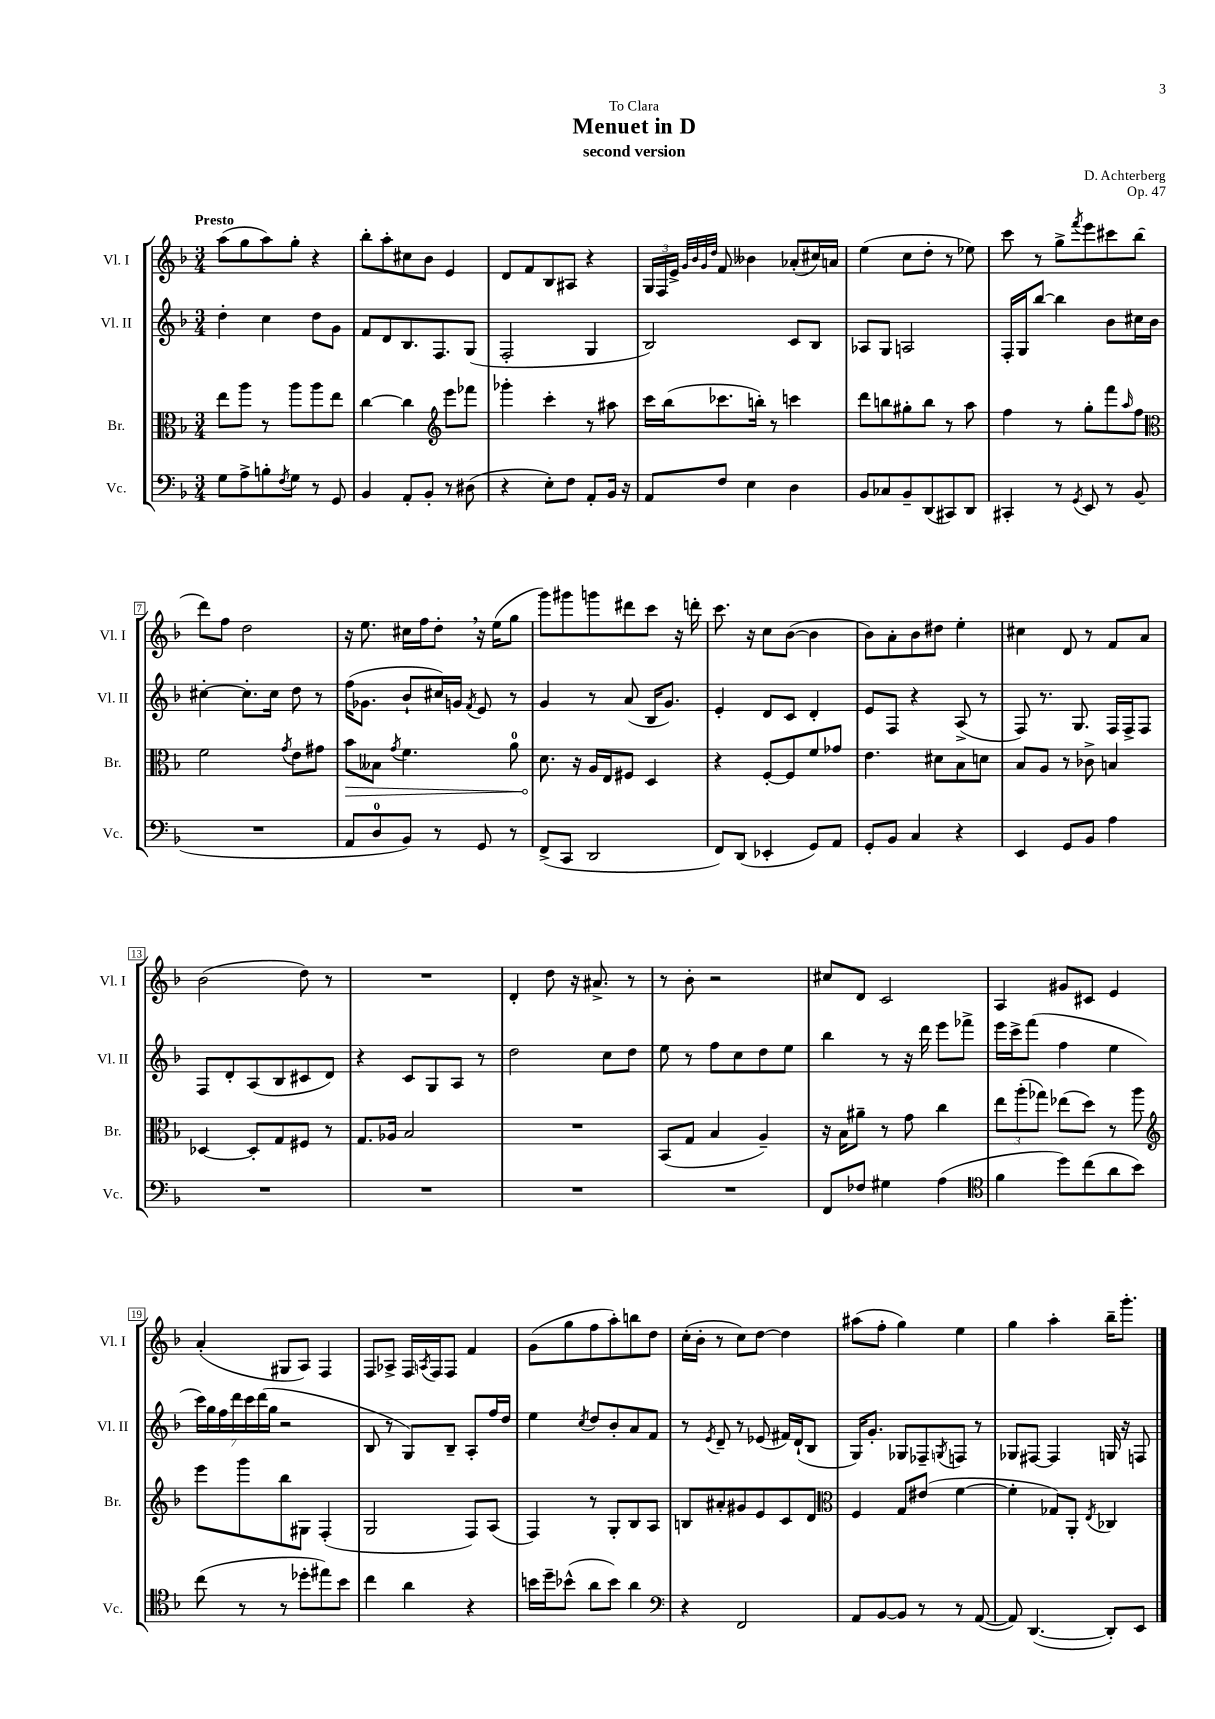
\header { title = "Menuet in D" composer = "D. Achterberg" subtitle = "second version" dedication = "To Clara" opus = "Op. 47" }
<<
\new StaffGroup <<
\new Staff = "s0" \with { instrumentName = "Vl. I" shortInstrumentName = "Vl. I" } {
    \clef treble \key f \major \numericTimeSignature \time 3/4 \tempo "Presto"
    a''8( g''8 a''8) g''8-. r4 |
    bes''8-. a''8-. cis''8 bes'8 e'4 |
    d'8 f'8 bes8 ais8 r4 |
    \tuplet 3/2 { g16 f16 e'16-> } \grace { g'32 bes'32 g'32 d''32 } f'8 beses'4 aes'8-.( cis''16) a'16 |
    e''4( c''8 d''8-. r8 ees''8) |
    c'''8 r8 g''8-> \acciaccatura { f'''8 } e'''8 cis'''8 bes''8( |
    d'''8) f''8 d''2 |
    r16 e''8. cis''16 f''16 d''8-. \breathe r16 e''16( g''8 |
    g'''8) gis'''8 g'''8 dis'''8 c'''8 r16 d'''16-. |
    c'''8. r16 c''8 bes'8~( bes'4 |
    bes'8) a'8-. bes'8 dis''8 e''4-. |
    cis''4 d'8 r8 f'8 a'8 |
    bes'2( d''8) r8 |
    R2. |
    d'4-. d''8 r16 ais'8.-> r8 |
    r8 bes'8-. r2 |
    cis''8 d'8 c'2 |
    a4 gis'8 cis'8 e'4 |
    a'4-.( gis8 a8) f4 |
    f8 aes8-> f16 \acciaccatura { a8 } f16 f8 f'4 |
    g'8( g''8 f''8 a''8-.) b''8 d''8 |
    c''16-.( bes'16-. r8 c''8) d''8~ d''4 |
    ais''8( f''8-. g''4) e''4 |
    g''4 a''4-. bes''16-- g'''8.-. \bar "|." |
}
\new Staff = "s1" \with { instrumentName = "Vl. II" shortInstrumentName = "Vl. II" } {
    \clef treble \key f \major \numericTimeSignature \time 3/4
    d''4-. c''4 d''8 g'8 |
    f'8 d'8 bes8. f8. g8( |
    f2-. g4 |
    bes2) c'8 bes8 |
    aes8 g8 a2 |
    f16-. g16 bes''8~ bes''4 bes'8 cis''16 bes'16 |
    cis''4~-. cis''8.-. cis''16 d''8 r8 |
    f''16( ges'8. bes'8-! cis''16) g'16 \acciaccatura { f'8 } e'8 r8 |
    g'4 r8 a'8( bes16 g'8.) |
    e'4-. d'8 c'8 d'4-. |
    e'8 f8 r4 a8->( r8 |
    f8) r8. g8. f16 f16-> f8 |
    f8 d'8-. a8( bes8 cis'8 d'8) |
    r4 c'8 g8 a8 r8 |
    d''2 c''8 d''8 |
    e''8 r8 f''8 c''8 d''8 e''8 |
    bes''4 r8 r16 d'''16 e'''8 fes'''8-> |
    e'''16 c'''16-> f'''8( f''4 e''4 |
    \tuplet 7/4 { c'''16) g''16 f''16 d'''16 c'''16 d'''16( g''16 } r2 |
    bes8 r8 g8) bes8-- a8-. f''16 d''16 |
    e''4 \acciaccatura { c''8 } d''8 bes'8-. a'8 f'8 |
    r8 \acciaccatura { e'8 } d'8-- r8 ees'8( fis'16) d'16-!( bes8 |
    g16) g'8.-. ges8 fes8-- \acciaccatura { g8 } f8 r8 |
    ges8 fis8~ fis4 g16 r16 f8 \bar "|." |
}
\new Staff = "s2" \with { instrumentName = "Br." shortInstrumentName = "Br." } {
    \clef alto \key f \major \numericTimeSignature \time 3/4
    e''8 a''8 r8 a''8 a''8 e''8 |
    c''4~ c''4 \clef treble e'''8 fes'''8 |
    ges'''4-. c'''4-. r8 ais''8 |
    c'''16 bes''16( ces'''8. b''16-.) r8 c'''4 |
    d'''8 b''8 gis''8-. b''8 r8 a''8 |
    f''4 r8 g''8-. f'''8 \grace { a''16 } f''8 |
    \clef alto f'2 \acciaccatura { g'8 } e'8 gis'8 |
    \once \override Hairpin.circled-tip = ##t bes'8\> beses8 \acciaccatura { g'8 } f'4. a'8-0 |
    d'8.\! r16 a16 e16 fis8 d4 |
    r4 f8~-. f8 f'8 ges'8 |
    e'4. dis'8 bes8 d'8 |
    bes8 a8 r8 ces'8-> b4 |
    des4~ des8-. g8 fis8 r8 |
    g8. aes16 bes2 |
    R2. |
    bes,8( g8 bes4 a4--) |
    r16 bes16 ais'8-- r8 g'8 c''4 |
    \tuplet 3/2 { e''8 a''8-.( ges''8) } ees''8( d''8) r8 a''8 |
    \clef treble e'''8 g'''8 bes''8 gis8 f4-.( |
    g2 f8) a8( |
    f4) r8 g8-. bes8 a8 |
    b8 ais'8-. gis'8 e'8 c'8 d'8 |
    \clef alto f4 g8 eis'8( f'4~ |
    f'4-. ges8) a,8-. \acciaccatura { e8 } ces4 \bar "|." |
}
\new Staff = "s3" \with { instrumentName = "Vc." shortInstrumentName = "Vc." } {
    \clef bass \key f \major \numericTimeSignature \time 3/4
    g8 a8-> b8-. \acciaccatura { f8 } g8 r8 g,8 |
    bes,4 a,8-. bes,8-. r8 dis8( |
    r4 e8-.) f8 a,8-. bes,16 r16 |
    a,8 f8 e4 d4 |
    bes,8 ces8 bes,8-- d,8( cis,8) d,8 |
    cis,4-. r8 \acciaccatura { g,8 } e,8 r8 bes,8( |
    R2. |
    a,8 d8-0 bes,8) r8 g,8 r8 |
    f,8->( c,8 d,2 |
    f,8) d,8( ees,4-. g,8) a,8 |
    g,8-. bes,8 c4 r4 |
    e,4 g,8 bes,8 a4 |
    R2. |
    R2. |
    R2. |
    R2. |
    f,8 fes8 gis4 a4( |
    \clef tenor f'4 d''8) c''8( a'8 bes'8) |
    c''8( r8 r8 des''8-. eis''8) bes'8 |
    c''4 a'4 r4 |
    b'16 d''16-- bes'8-^( a'8 bes'8) a'4 |
    \clef bass r4 f,2 |
    a,8 bes,8~ bes,8 r8 r8 a,8~( |
    a,8) d,4.~( d,8-.) e,8 \bar "|." |
}
>>
>>
\layout { \context { \Score \override BarNumber.stencil = #(make-stencil-boxer 0.1 0.3 ly:text-interface::print) } }
